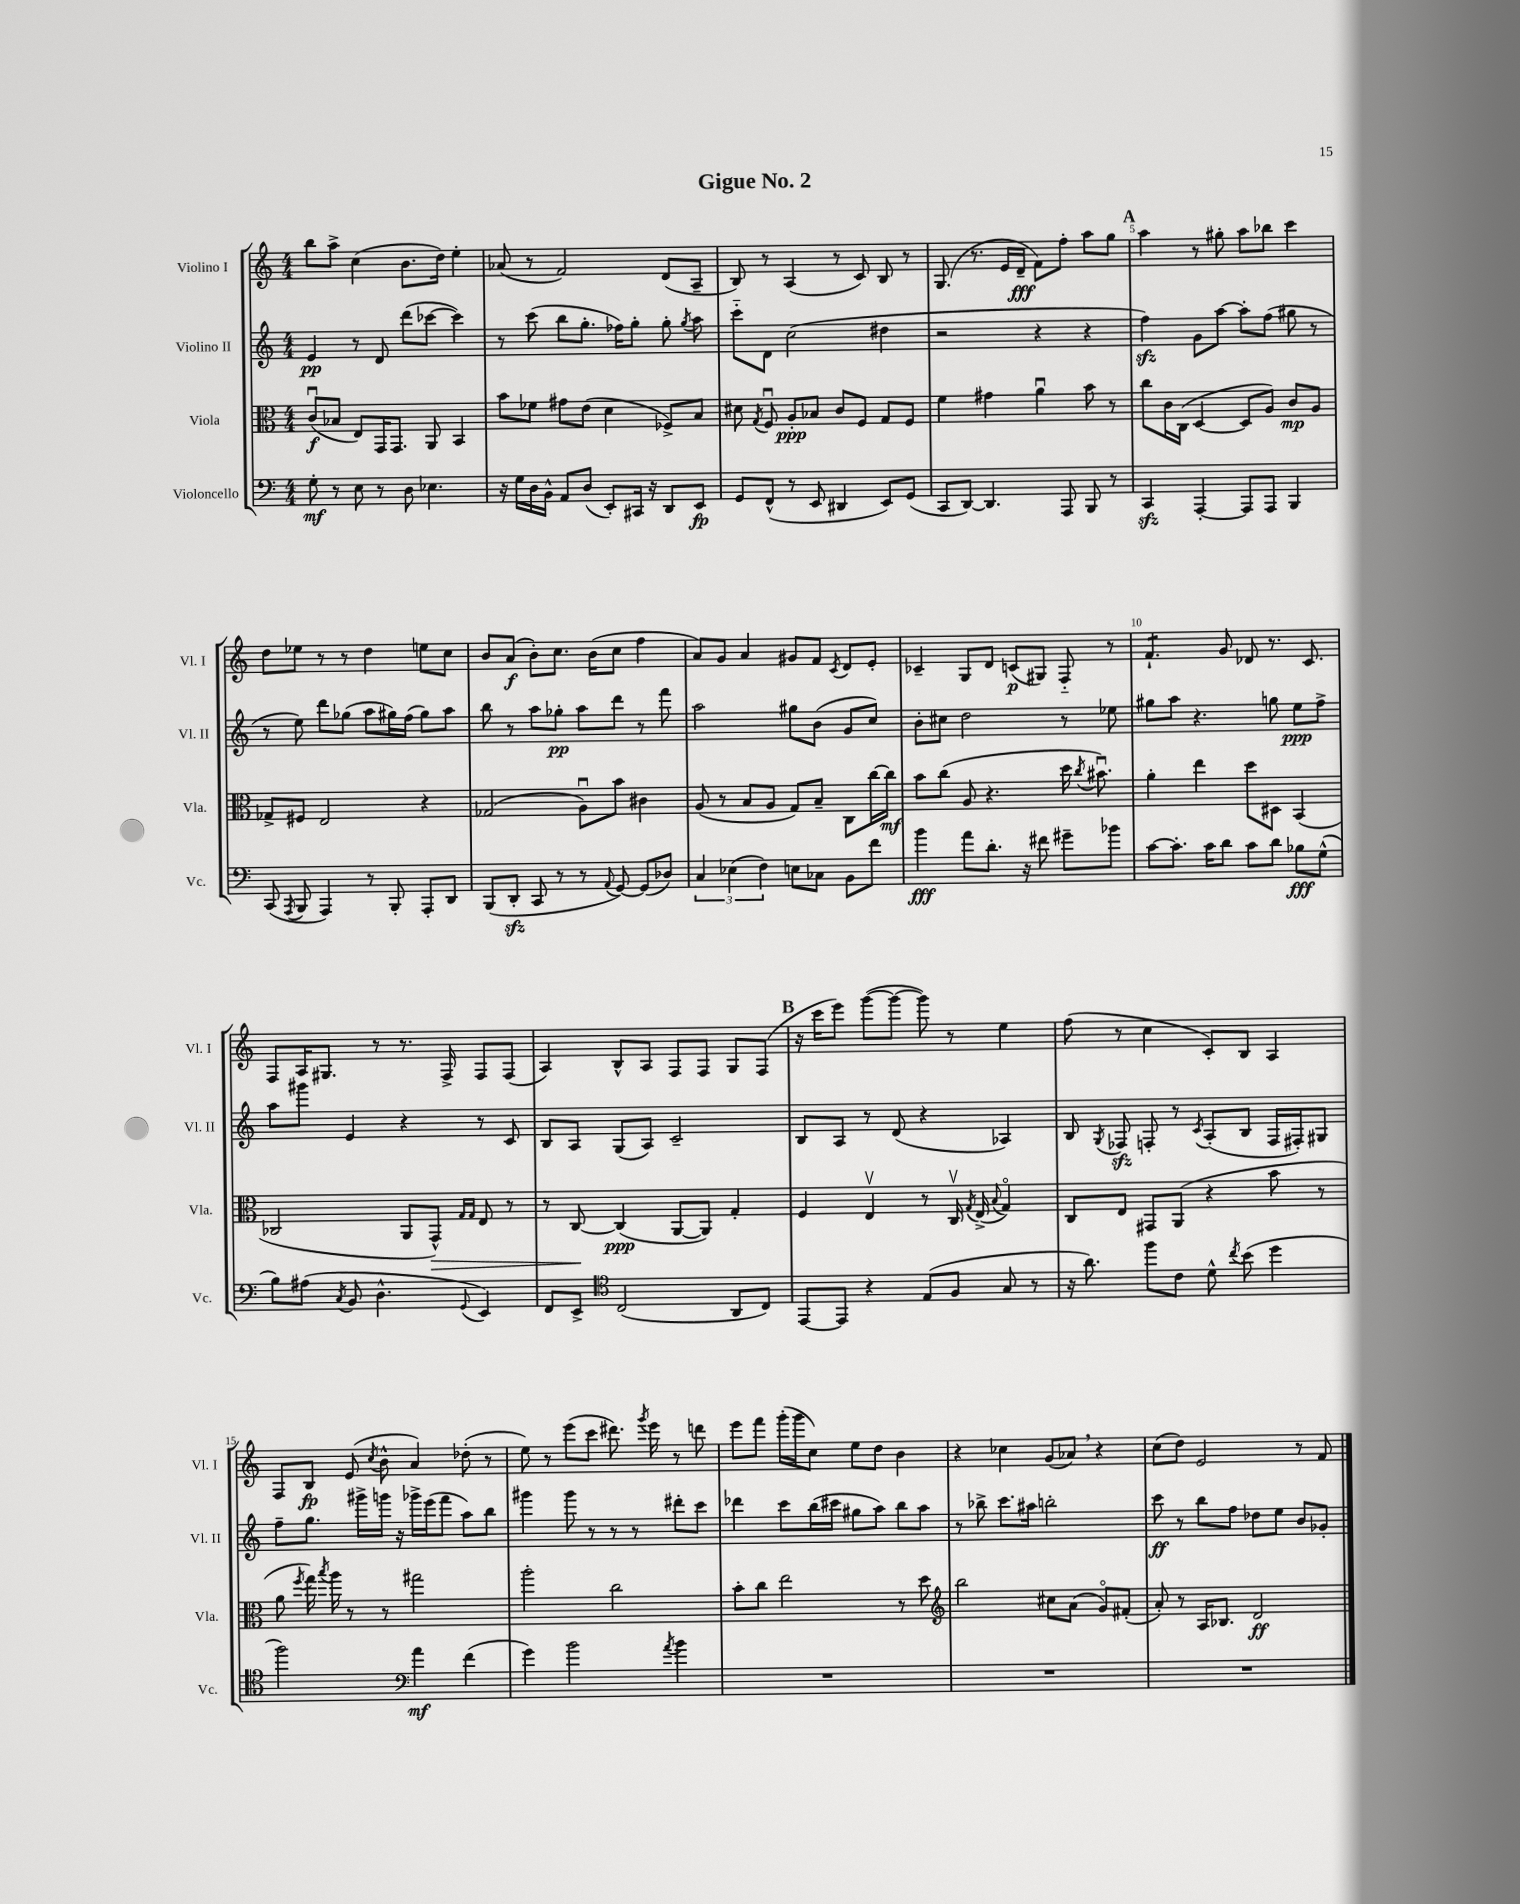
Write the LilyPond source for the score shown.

\header { title = "Gigue No. 2" }
<<
\new StaffGroup <<
\new Staff = "s0" \with { instrumentName = "Violino I" shortInstrumentName = "Vl. I" } {
    \clef treble \key c \major \numericTimeSignature \time 4/4
    \autoBeamOff b''8[ a''8]-> c''4( b'8.[ d''16]) e''4-. |
    aes'8( r8 f'2) d'8[( a8]-- |
    b8) r8 a4( r8 c'8) b8 r8 |
    g8.( r8. e'16[ d'16]--\fff f'8[) f''8]-. a''8[ g''8] |
    \mark \markup { \bold "A" } a''4 r8 gis''8-. a''8[ bes''8] c'''4 |
    d''8[ ees''8] r8 r8 d''4 e''8[ c''8] |
    b'8[ a'8]\f( b'8[-.) c''8.] b'16[( c''8] f''4 |
    a'8[) g'8] a'4 gis'8[ f'8] \acciaccatura { c'8 } d'8[ e'8]-. |
    ces'4-- g8[ d'8] c'8[\p( gis8]) f8-_ r8 |
    f'4.:8-! g'8 des'8 r8. c'8. |
    f8[ a16 gis8.] r8 r8. f16-> f8[ f8]( |
    a4) b8[-^ a8] f8[ f8] g8[ f8]( |
    \mark \markup { \bold "B" } r16 c'''16[ e'''8]) g'''8[~( g'''8]~ g'''8) r8 e''4 |
    f''8( r8 c''4 c'8[-.) b8] a4 |
    f8[ b8]\fp e'8( \acciaccatura { c''8 } b'8-^ a'4) des''8-.( r8 |
    e''8) r8 e'''8[( c'''8] dis'''8.) \acciaccatura { g'''8 } e'''16 r8 d'''8 |
    e'''8[ f'''8] g'''16[-.( g'''16 c''8]) e''8[ d''8] b'4 |
    r4 ces''4 g'8[( aes'8]) \breathe r4 |
    c''8[( d''8]) e'2 r8 f'8 \bar "|." |
}
\new Staff = "s1" \with { instrumentName = "Violino II" shortInstrumentName = "Vl. II" } {
    \clef treble \key c \major \numericTimeSignature \time 4/4
    \autoBeamOff e'4\pp r8 d'8 d'''8[( ces'''8]~ ces'''4) |
    r8 c'''8( b''8[ g''8.]-. fes''16[) g''8]-. g''8-. \acciaccatura { g''8 } a''8 |
    c'''8[-_ d'8] c''2( dis''4 |
    r2 r4 r4 |
    \mark \markup { \bold "A" } f''4\sfz) g'8[ a''8]~ a''8[-. f''8]( gis''8 r8 |
    r8 e''8) d'''8[ ges''8]( a''8[ gis''16) f''16]( gis''8[) a''8] |
    b''8 r8 a''8[ ges''8]-.\pp a''8[ d'''8] r8 f'''8 |
    a''2 gis''8[ b'8]( g'8[ c''8]) |
    b'8[-. cis''8] d''2 r8 ees''8 |
    gis''8[ a''8] r4. g''8 e''8[\ppp f''8]-> |
    a''8[ gis'''8] e'4 r4 r8 c'8 |
    b8[ a8] g8[( a8]) c'2-- |
    \mark \markup { \bold "B" } b8[ a8] r8 d'8( r4 aes4) |
    b8 \acciaccatura { g8 } fes8\sfz f8-. r8 \acciaccatura { c'8 } a8[-.( b8] f16[ fis16-.) gis8] |
    f''8[-- g''8.] gis'''16[-> g'''16] r16 ges'''16[-> e'''16( f'''8] a''8[) b''8] |
    gis'''4 gis'''8 r8 r8 r8 dis'''8[-. c'''8] |
    des'''4 c'''8[ b''16( cis'''16] gis''8[ a''8]) b''8[ a''8] |
    r8 bes''8-> c'''8.[ ais''16] b''2-. |
    c'''8\ff r8 b''8[ f''8] des''8[ e''8] b'8[ ges'8]-. \bar "|." |
}
\new Staff = "s2" \with { instrumentName = "Viola" shortInstrumentName = "Vla." } {
    \clef alto \key c \major \numericTimeSignature \time 4/4
    \autoBeamOff c'8[\downbow\f( bes8] e8[) g,16 g,8.] a,8 b,4 |
    b'8[ fes'8] gis'8[ e'8]( d'4 fes8[->) b8] |
    dis'8 \acciaccatura { g8 } f8\downbow a8[-.\ppp bes8] c'8[ f8] g8[ f8] |
    f'4 gis'4 a'4\downbow b'8 r8 |
    \mark \markup { \bold "A" } c''8[ c'16 c16]( d4~ d8[ a8]) c'8[\mp a8] |
    ges8[-> fis8] e2 r4 |
    ges2( a8[\downbow) b'8] cis'4 |
    a8( r8 b8[ a8] g8[) b8]-- c8[ c''16~ c''16]\mf |
    b'8[ c''8]( a8 r4. d''16 \acciaccatura { c''8 } bis'8.\downbow) |
    a'4-. e''4 d''8[ dis8] b,4( |
    ces2 a,8[ g,8]-^\>) \grace { g16[ g16] } e8 r8 |
    r8 c8~\! c4\ppp( a,8[~ a,8]) g4-. |
    \mark \markup { \bold "B" } f4 e4\upbow r8 c16\upbow \acciaccatura { g8 } e16->( \appoggiatura { b8 } g4\flageolet) |
    c8[ e8] gis,8[ a,8]( r4 b'8 r8 |
    a'8 \acciaccatura { f''8 } g''16) \acciaccatura { b''8 } a''16 r8 r8 gis''2 |
    a''2-. c''2 |
    b'8[-. c''8] e''2 r8 d''8 |
    \clef treble b''2 cis''8[ a'8]( g'8[\flageolet) fis'8]-.( |
    a'8-.) r8 a16[ bes8.] d'2\ff \bar "|." |
}
\new Staff = "s3" \with { instrumentName = "Violoncello" shortInstrumentName = "Vc." } {
    \clef bass \key c \major \numericTimeSignature \time 4/4
    \autoBeamOff g8-.\mf r8 e8 r8 d8 ees4. |
    r16 g16[ d16 b,16]-^ a,8[ d8]( e,8[-.) cis,16] r16 d,8[ e,8]\fp |
    g,8[ f,8]-^( r8 e,8 dis,4 e,8[) g,8]( |
    c,8[ d,8]~) d,4. a,,8 b,,8 r8 |
    \mark \markup { \bold "A" } c,4\sfz a,,4~-. a,,8[ a,,8] b,,4 |
    c,8( \acciaccatura { a,,8 } b,,8 a,,4) r8 b,,8-. a,,8[-. d,8] |
    b,,8[( d,8]-.\sfz c,8 r8 r8 \appoggiatura { a,8 } g,8~) g,8[( des8]) |
    \tuplet 3/2 { c4 ees4( f4) } e8[ ces8] b,8[ f'8] |
    b'4\fff a'8[ d'8.]-. r16 fis'8 gis'8[-- bes'8] |
    c'8[~ c'8.]-. c'16[ d'8] c'8[ d'8] bes8[\fff g8]-^( |
    b8[) ais8]( \acciaccatura { c8 } b,8 d4.-^ \appoggiatura { g,8 } e,4) |
    f,8[ e,8]-> \clef tenor c2( a,8[ c8]) |
    \mark \markup { \bold "B" } e,8[~ e,8] r4 e8[( f8] g8 r8 |
    r16 a'8.) f''8[ c'8] d'8-^ \acciaccatura { c''8 } b'8( d''4 |
    f''2) \clef bass a'4\mf f'4( |
    g'4) b'2 \acciaccatura { a'8 } b'4 |
    R1 |
    R1 |
    R1 \bar "|." |
}
>>
>>
\layout { \context { \Score \override BarNumber.break-visibility = ##(#f #t #t) barNumberVisibility = #(every-nth-bar-number-visible 5) } }
